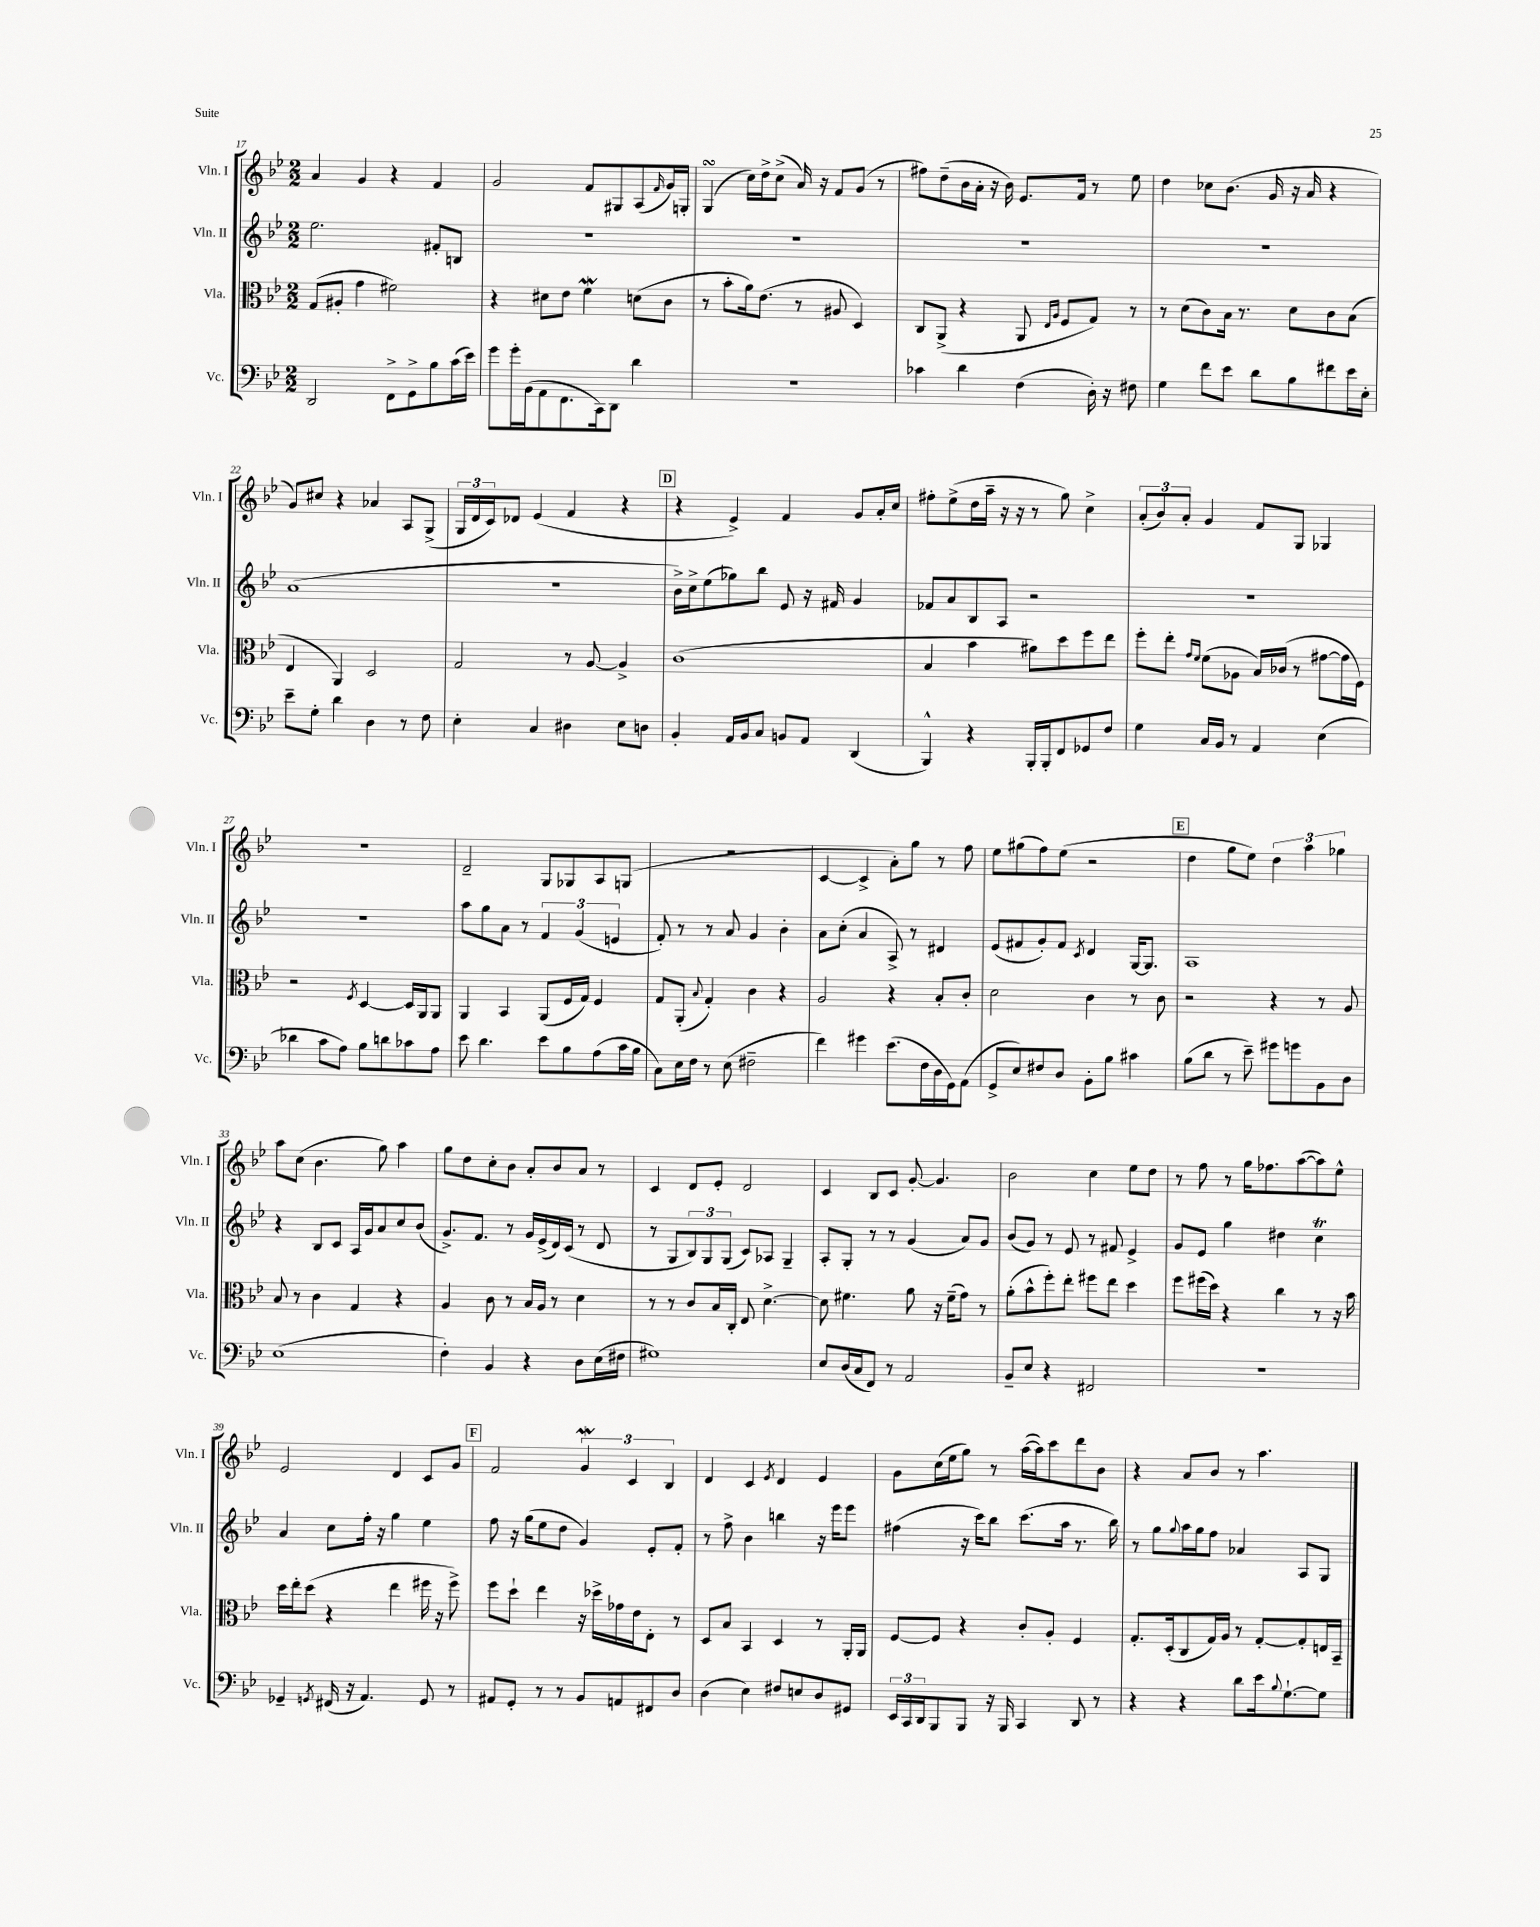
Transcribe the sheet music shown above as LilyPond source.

<<
\new StaffGroup <<
\new Staff = "s0" \with { instrumentName = "Vln. I" shortInstrumentName = "Vln. I" } {
    \clef treble \key bes \major \numericTimeSignature \time 2/2
    a'4 g'4 r4 f'4 |
    g'2 f'8 gis8 a8( \grace { f'16 } g'16) g16-. |
    g4\turn( c''16) d''16-> c''8->( a'16) r16 f'8 g'8( r8 |
    fis''8) d''8--( bes'16 a'16-. r16 bes'16) ees'8. f'16 r8 ees''8 |
    d''4 ces''8 bes'8.( g'16 r16 a'16 r4 |
    g'8) cis''8 r4 aes'4 a8 g8->( |
    \tuplet 3/2 { g16 d'16 c'16) } des'8 ees'4( f'4 r4 |
    \mark \markup { \box "D" } r4 ees'4->) f'4 g'8 a'16-. c''16 |
    fis''8-. ees''8->( d''16 a''16-- r16 r16 r8 g''8) c''4-> |
    \tuplet 3/2 { a'8-.( bes'8) a'8-. } g'4 f'8 g8 ges4 |
    r1 |
    d'2-- g8 ges8 a8 g8( |
    r1 |
    c'4~ c'4-> a'8-.) g''8 r8 f''8 |
    ees''8 gis''8( f''8) ees''8( r2 |
    \mark \markup { \box "E" } d''4 g''8 ees''8) \tuplet 3/2 { d''4 a''4 ges''4 } |
    a''8 c''8( bes'4. g''8) a''4 |
    g''8 d''8 c''8-. bes'8 a'8-. bes'8 a'8 r8 |
    c'4 d'8 ees'8-. d'2 |
    c'4 bes8 c'8 g'8~-. g'4. |
    bes'2 c''4 ees''8 d''8 |
    r8 f''8 r8 g''16 fes''8. a''8~( a''8) ees''8-^ |
    ees'2 d'4 c'8 g'8 |
    \mark \markup { \box "F" } f'2 \tuplet 3/2 { g'4\mordent c'4 bes4 } |
    d'4 c'4 \acciaccatura { ees'8 } d'4 ees'4 |
    g'8 c''16( ees''16 g''8) r8 a''16~( a''16) c'''8 d'''8 bes'8 |
    r4 a'8 bes'8 r8 a''4. \bar "|." |
}
\new Staff = "s1" \with { instrumentName = "Vln. II" shortInstrumentName = "Vln. II" } {
    \clef treble \key bes \major \numericTimeSignature \time 2/2
    ees''2. fis'8-. b8 |
    R1 |
    R1 |
    R1 |
    R1 |
    a'1( |
    R1 |
    \mark \markup { \box "D" } bes'16->) c''16-> ees''8( ges''8) bes''8 ees'8 r16 fis'16 g'4 |
    fes'8 a'8 bes8 a8 r2 |
    R1 |
    R1 |
    a''8 g''8 a'8 r8 \tuplet 3/2 { f'4 g'4( e'4 } |
    f'8-.) r8 r8 a'8 g'4 bes'4-. |
    a'8 c''8-.( a'4 a8->) r8 dis'4 |
    ees'8( fis'8 g'8-.) fis'8 \acciaccatura { c'8 } d'4 g16~ g8. |
    \mark \markup { \box "E" } a1 |
    r4 bes8 c'8 a16 g'16 a'8 c''8 bes'8( |
    g'8.->) f'8. r8 g'16 ees'16->( d'16) c'16( r8 d'8 |
    r8 g8 \tuplet 3/2 { bes8) g8 g8( } c'8) aes8 g4-- |
    a8-. g8-. r8 r8 g'4( a'8) g'8 |
    bes'8( g'8) r8 ees'8 r8 fis'8 ees'4-> |
    g'8 ees'8 g''4 dis''4 c''4\trill |
    a'4 c''8 f''16-. r16 g''4 ees''4 |
    \mark \markup { \box "F" } f''8 r16 g''16( ees''8 d''8 g'4) ees'8-. f'8-. |
    r8 f''8-> bes'4 b''4 r16 ees'''16 ees'''8 |
    fis''4( r16 c'''16) bes''8 c'''8.( a''16 r8. bes''16) |
    r8 g''8 \appoggiatura { g''8 } a''16 g''16 f''8 aes'4 a8 g8 \bar "|." |
}
\new Staff = "s2" \with { instrumentName = "Vla." shortInstrumentName = "Vla." } {
    \clef alto \key bes \major \numericTimeSignature \time 2/2
    g8( ais8-. g'4 fis'2) |
    r4 dis'8 ees'8 f'4\mordent d'8( c'8 |
    r8 bes'8-. a'16) ees'8.( r8 ais8 d4) |
    c8 a,8->( r4 a,8 \grace { ees16 a16 } f8 g8) r8 |
    r8 d'8( c'8) bes16 r8. d'8 c'8 bes8( |
    ees4 a,4) d2 |
    g2 r8 a8~ a4-> |
    \mark \markup { \box "D" } c'1( |
    bes4 bes'4 ais'8) d''8 f''8 ees''8 |
    f''8-. ees''8-. \grace { g'16 f'16 } f'8( aes8 bes16) ces'16( r8 gis'8~ gis'16 f16) |
    r2 \acciaccatura { f8 } d4~ d16 a,16 a,8 |
    a,4 bes,4 a,8( f16 g16) f4 |
    g8 a,8-.( \appoggiatura { bes8 } g4-.) c'4 r4 |
    a2 r4 bes8-. c'8-. |
    d'2 c'4 r8 c'8 |
    \mark \markup { \box "E" } r2 r4 r8 a8 |
    bes8 r8 c'4 g4 r4 |
    a4 c'8 r8 bes16 a16 r8 d'4 |
    r8 r8 c'8 bes16 c16-. ees8 d'4.~-> |
    d'8 fis'4. a'8 r16 fis'16--( g'8) r8 |
    a'8-.( bes'8-^ f''8-.) ees''8-. fis''8 ees''8 d''4 |
    f''8 fis''16( d''16) r4 c''4 r8 r16 bes'16 |
    d''16 ees''16-. d''8( r4 ees''4 fis''16 r16 fis''8->) |
    \mark \markup { \box "F" } f''8 d''8-! ees''4 r16 des''16-> ges'16 ees'16 ees8-. r8 |
    d8 bes8 bes,4 d4 r8 a,16-. a,16 |
    f8~ f8 r4 c'8-. a8-. f4 |
    g8.-. d16-.( c8 g16) a16 r8 g8~-. g8-. e16 bes,16-- \bar "|." |
}
\new Staff = "s3" \with { instrumentName = "Vc." shortInstrumentName = "Vc." } {
    \clef bass \key bes \major \numericTimeSignature \time 2/2
    d,2 f,8-> g,8-> bes8 c'16( ees'16) |
    g'8 g'16-. bes,16( a,8 f,8. c,16) d,8 d'4 |
    R1 |
    ces'4 d'4 f4( d16-.) r16 fis8 |
    g4 f'8 ees'8 d'8 bes8 fis'8 ees'16 ees16-. |
    ees'8-- g8-. d'4 d4 r8 f8 |
    ees4-. c4 dis4 ees8 d8 |
    \mark \markup { \box "D" } bes,4-. a,16 bes,16 c8 b,8 a,8 d,4( |
    bes,,4-^) r4 bes,,16-. bes,,16-. f,8 ges,8 f8 |
    g4 c16 bes,16 r8 a,4 ees4( |
    des'4 c'8 a8) bes8 d'8 ces'8 a8 |
    ees'8 d'4. ees'8 bes8 a8( c'16 bes16 |
    c8) ees16 f16 r8 ees8( fis2-- |
    f'4) gis'4 ees'8.( f16 d16 g,16) a,8( |
    g,8-> ees8) fis8 d8 bes,8-. bes8 cis'4 |
    \mark \markup { \box "E" } bes8( d'8 r8 ees'8--) gis'8 g'8 bes,8 d8 |
    ees1( |
    f4-.) bes,4 r4 d8 ees16( fis16 |
    gis1) |
    ees8 d16( c16 f,8) r8 a,2 |
    bes,8-- ees8 r4 fis,2 |
    R1 |
    ges,4-- \acciaccatura { g,8 } fis,16( r16 a,4.) g,8 r8 |
    \mark \markup { \box "F" } ais,8 g,8-. r8 r8 bes,8 a,8 fis,8 d8 |
    d4( ees4) fis8 e8 d8 gis,8 |
    \tuplet 3/2 { ees,16 c,16 d,16 } bes,,8 bes,,8 r16 bes,,16 c,4 d,8 r8 |
    r4 r4 d'8 ees'16 \appoggiatura { bes8 } g8.~-! g8 \bar "|." |
}
>>
>>
\layout { \context { \Score currentBarNumber = #17 } }
